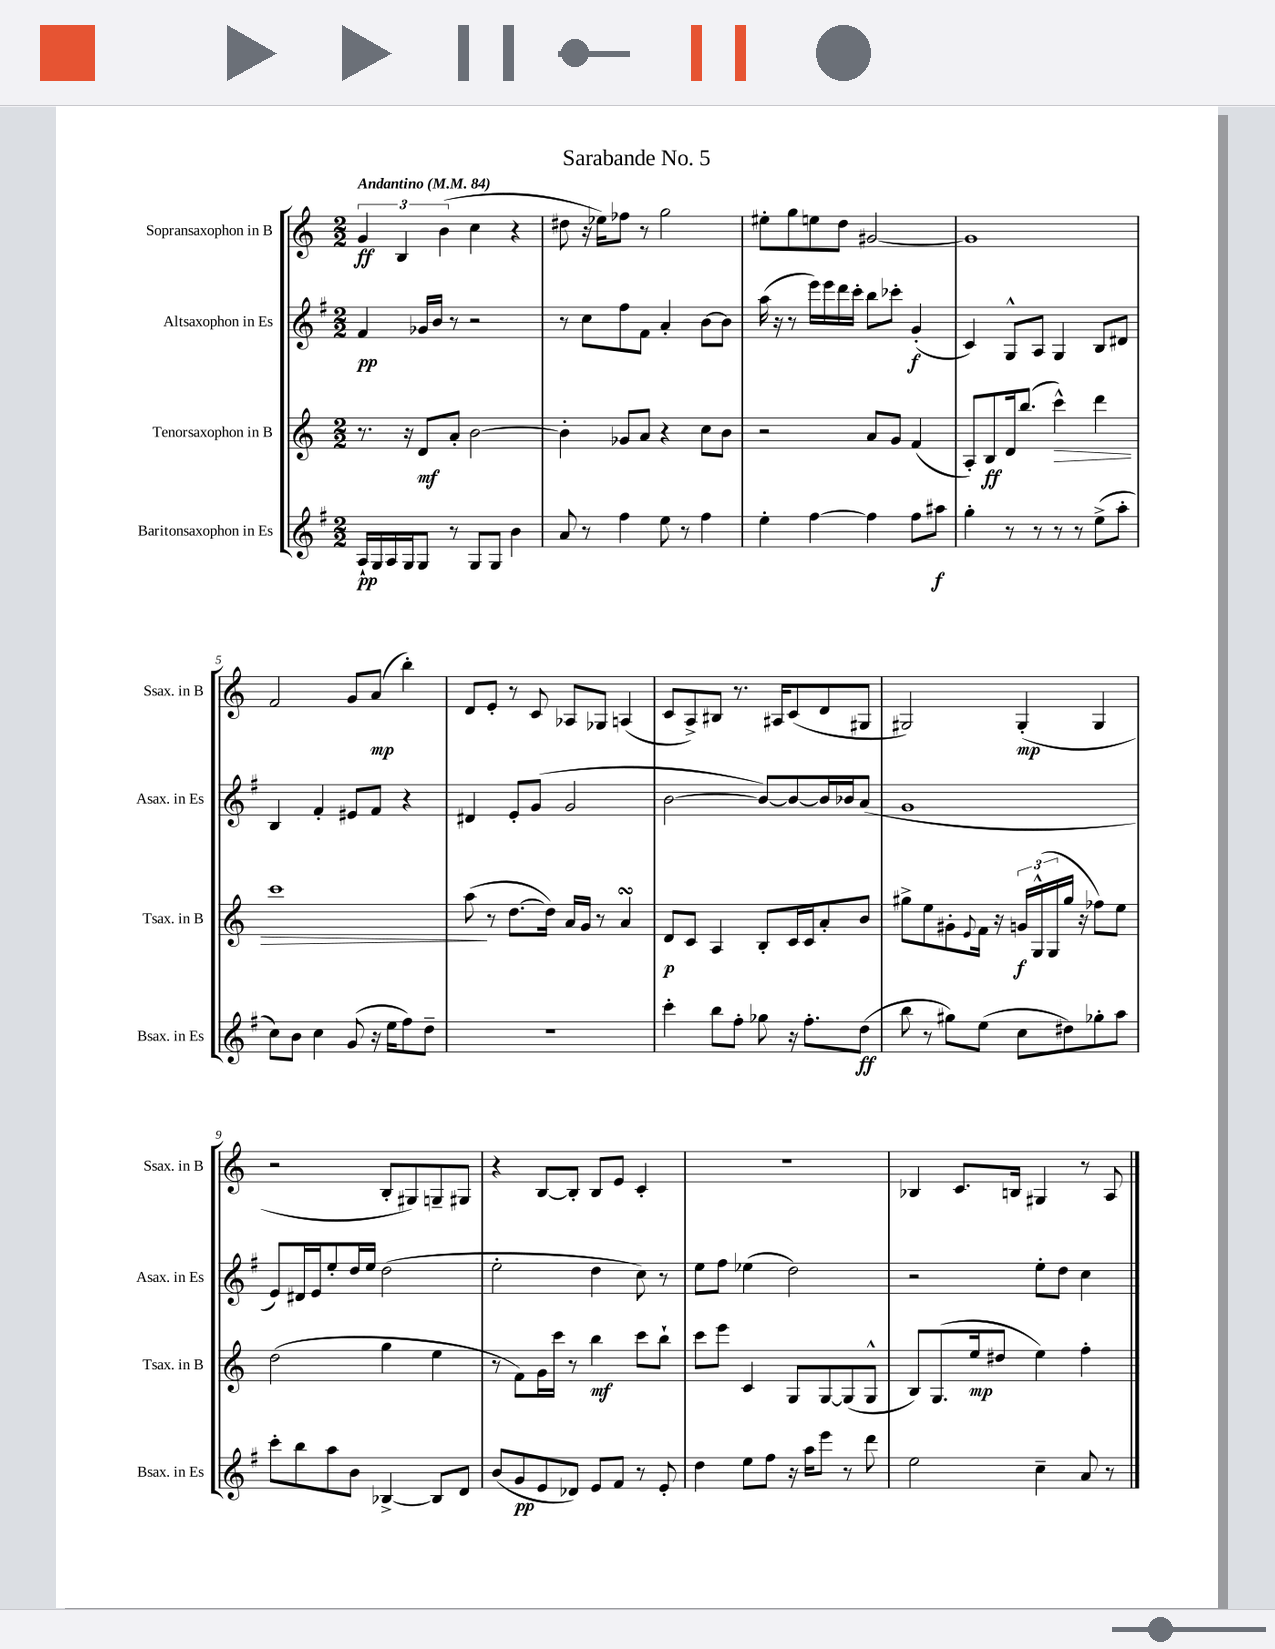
\header { title = "Sarabande No. 5" }
<<
\new StaffGroup <<
\new Staff = "s0" \with { instrumentName = "Sopransaxophon in B" shortInstrumentName = "Ssax. in B" } {
    \clef treble \key c \major \numericTimeSignature \time 2/2 \tempo "Andantino" 4 = 84
    \tuplet 3/2 { g'4\ff b4 b'4( } c''4 r4 |
    dis''8 r16 ees''16) fes''8 r8 g''2 |
    eis''8-. g''8 e''8 d''8 gis'2~ |
    gis'1 |
    f'2 g'8 a'8\mp( b''4-.) |
    d'8 e'8-. r8 c'8 aes8 ges8 a4( |
    c'8 a8->) bis8 r8. ais16 c'8( d'8 gis8 |
    gis2) gis4-.\mp( gis4 |
    r2 b8-. gis8) g8-- gis8 |
    r4 b8~ b8-. b8 e'8 c'4-. |
    r1 |
    bes4 c'8. b16 gis4 r8 a8 \bar "|." |
}
\new Staff = "s1" \with { instrumentName = "Altsaxophon in Es" shortInstrumentName = "Asax. in Es" } {
    \clef treble \key g \major \numericTimeSignature \time 2/2
    fis'4\pp ges'16 b'16 r8 r2 |
    r8 c''8 fis''8 fis'8 a'4-. b'8~ b'8 |
    a''16( r16 r8 e'''16) e'''16 d'''16 c'''16-. b''8 ces'''8-. g'4-.\f( |
    c'4) g8-^ a8 g4 b8 dis'8 |
    b4 fis'4-. eis'8 fis'8 r4 |
    dis'4 e'8-. g'8( g'2 |
    b'2~ b'8~) b'8~ b'16 bes'16 a'8( |
    g'1 |
    e'8) dis'16 e'16 e''8-. d''16 e''16 d''2( |
    e''2-. d''4 c''8) r8 |
    e''8 fis''8 ees''4( d''2) |
    r2 e''8-. d''8 c''4 \bar "|." |
}
\new Staff = "s2" \with { instrumentName = "Tenorsaxophon in B" shortInstrumentName = "Tsax. in B" } {
    \clef treble \key c \major \numericTimeSignature \time 2/2
    r8. r16 d'8\mf a'8-. b'2~ |
    b'4-. ges'8 a'8 r4 c''8 b'8 |
    r2 a'8 g'8 f'4( |
    a8-.) b8\ff d'16 b''8.( c'''4-^\>) d'''4 |
    c'''1 |
    a''8\!( r8 d''8.~ d''16) a'16 g'16 r8 a'4\turn |
    d'8\p c'8 a4 b8-. c'16 c'16 a'8-. b'8 |
    gis''8-> e''8 gis'8-. \appoggiatura { e'8 } f'16 r16 \tuplet 3/2 { g'16\f g16-^( g16 } gis''16 r16 fes''8) e''8 |
    d''2( g''4 e''4 |
    r8 f'8) g'16 c'''16 r8 b''4\mf c'''8 b''8-! |
    c'''8 e'''8 c'4 g8 g8~ g8( g8-^ |
    b8) g8.( e''16\mp dis''8 e''4) f''4-. \bar "|." |
}
\new Staff = "s3" \with { instrumentName = "Baritonsaxophon in Es" shortInstrumentName = "Bsax. in Es" } {
    \clef treble \key g \major \numericTimeSignature \time 2/2
    a16-!\pp g16 a16 g16 g8 r8 g8 g8 b'4 |
    a'8 r8 fis''4 e''8 r8 fis''4 |
    e''4-. fis''4~ fis''4 fis''8 ais''8\f |
    g''4-. r8 r8 r8 r8 e''8->( a''8-. |
    c''8) b'8 c''4 g'8( r16 e''16 fis''8) d''8-- |
    R1 |
    c'''4-. b''8 fis''8-. ges''8 r16 fis''8.-. d''8\ff( |
    b''8 r8 gis''8) e''8( c''8 dis''8) ges''8-. a''8 |
    c'''8-. b''8 a''8 b'8 bes4~-> bes8 d'8 |
    b'8( g'8\pp e'8 des'8) e'8 fis'8 r8 e'8-. |
    d''4 e''8 fis''8 r16 a''16 e'''8 r8 d'''8 |
    e''2 c''4-- a'8 r8 \bar "|." |
}
>>
>>
